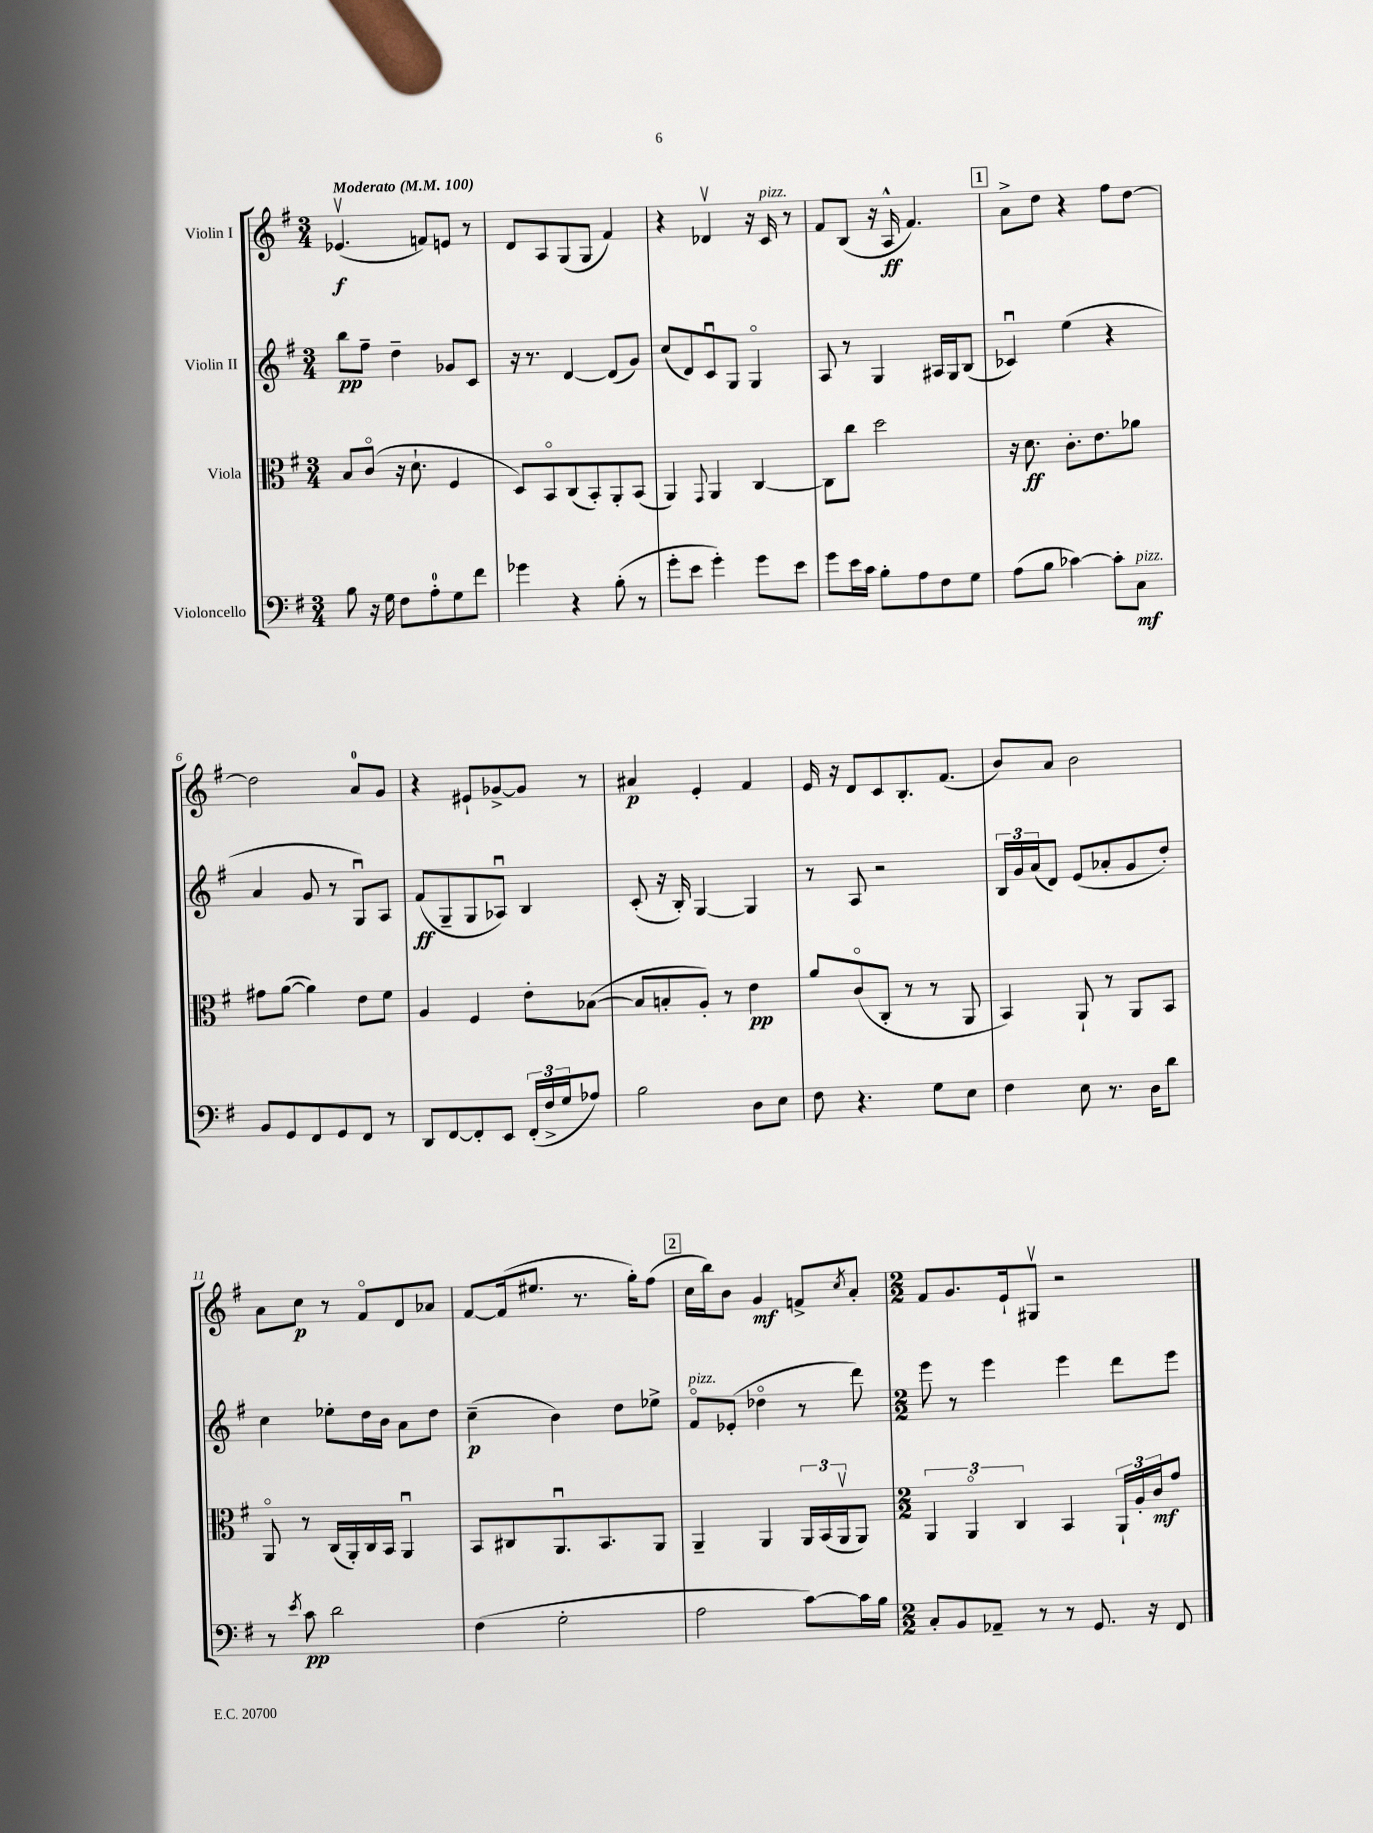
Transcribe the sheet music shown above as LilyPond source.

<<
\new StaffGroup <<
\new Staff = "s0" \with { instrumentName = "Violin I" } {
    \clef treble \key g \major \numericTimeSignature \time 3/4 \tempo "Moderato" 4 = 100
    ees'4.\upbow\f( f'8) e'8 r8 |
    d'8 a8 g8( g8 fis'4) |
    r4 des'4\upbow r16 c'16^\markup { \italic "pizz." } r8 |
    fis'8 b8( r16 a16-^\ff fis'4.) |
    \mark \markup { \box "1" } a'8-> d''8 r4 fis''8 d''8~ |
    d''2 a'8-0 g'8 |
    r4 eis'8-! ges'8~-> ges'8 r8 |
    ais'4\p e'4-. fis'4 |
    e'16 r16 d'8 c'8 b8.-. fis'8.( |
    b'8) a'8 b'2 |
    a'8 c''8\p r8 fis'8\flageolet d'8 aes'8 |
    fis'8~ fis'16( eis''8. r8. g''16-.) fis''8( |
    \mark \markup { \box "2" } c''16 b''16) b'8 g'4\mf f'8-> \acciaccatura { c''8 } a'8-. |
    \numericTimeSignature \time 2/2 fis'8 g'8. e'16-! gis8\upbow r2 \bar "|." |
}
\new Staff = "s1" \with { instrumentName = "Violin II" } {
    \clef treble \key g \major \numericTimeSignature \time 3/4
    b''8\pp fis''8-- d''4-- ges'8 c'8 |
    r16 r8. d'4~ d'8( g'8) |
    c''8( d'8) c'8\downbow g8 g4\flageolet |
    a8 r8 g4 ais16 g16 b8( |
    \mark \markup { \box "1" } ces'4\downbow) e''4( r4 |
    a'4 g'8 r8 g8\downbow) a8 |
    fis'8\ff( g8-- g8 aes8\downbow) b4 |
    c'8-.( r16 b16-.) g4~ g4 |
    r8 a8 r2 |
    \tuplet 3/2 { b16 g'16 a'16( } d'8) e'8( aes'8-. g'8 d''8-.) |
    c''4 ees''8-. d''16 b'16 a'8 d''8 |
    c''4--\p( b'4) d''8 ees''8-> |
    \mark \markup { \box "2" } fis'8\flageolet^\markup { \italic "pizz." } ees'8-.( des''4\flageolet r8 d'''8) |
    \numericTimeSignature \time 2/2 e'''8 r8 e'''4 e'''4 d'''8 e'''8 \bar "|." |
}
\new Staff = "s2" \with { instrumentName = "Viola" } {
    \clef alto \key g \major \numericTimeSignature \time 3/4
    b8 c'8\flageolet( r16 d'8.-! fis4 |
    d8) b,8\flageolet c8( b,8-.) a,8-. b,8( |
    a,4) \appoggiatura { g,8 } a,4 c4~ |
    c8 c''8 d''2 |
    \mark \markup { \box "1" } r16 d'8.\ff c'8.-. e'8. aes'8 |
    gis'8 a'8~( a'4) e'8 fis'8 |
    a4 fis4 e'8-. bes8~( |
    bes8 b8-. a8-.) r8 e'4\pp |
    a'8 c'8\flageolet( c8-. r8 r8 a,8 |
    b,4) a,8-! r8 a,8 b,8 |
    a,8\flageolet r8 c16( a,16-.) c16 b,16 a,4\downbow |
    b,8 cis8 a,8.\downbow b,8. a,8 |
    \mark \markup { \box "2" } a,4-- a,4 \tuplet 3/2 { a,16 b,16( a,16\upbow } a,8) |
    \numericTimeSignature \time 2/2 \tuplet 3/2 { a,4 a,4\flageolet c4 } b,4 \tuplet 3/2 { a,16-! a16-. c'16\mf } g'8 \bar "|." |
}
\new Staff = "s3" \with { instrumentName = "Violoncello" } {
    \clef bass \key g \major \numericTimeSignature \time 3/4
    b8 r16 g16 fis8 a8-0-. g8 fis'8 |
    ges'4 r4 b8-.( r8 |
    g'8-. e'8 g'4-.) g'8 e'8 |
    g'8 e'16 c'16 b8-. a8 fis8 g8 |
    \mark \markup { \box "1" } a8( b8 ces'4~) ces'8-. c8\mf^\markup { \italic "pizz." } |
    b,8 g,8 fis,8 g,8 fis,8 r8 |
    d,8 fis,8~ fis,8-. e,8 \tuplet 3/2 { fis,16-.( fis16-> g16 } aes8) |
    b2 d8 e8 |
    fis8 r4. g8 e8 |
    fis4 e8 r8. d16 d'8 |
    r8 \acciaccatura { e'8 } c'8\pp d'2 |
    fis4( g2-. |
    \mark \markup { \box "2" } a2 c'8~) c'16 b16 |
    \numericTimeSignature \time 2/2 c8-. b,8 aes,8-- r8 r8 g,8. r16 fis,8 \bar "|." |
}
>>
>>
